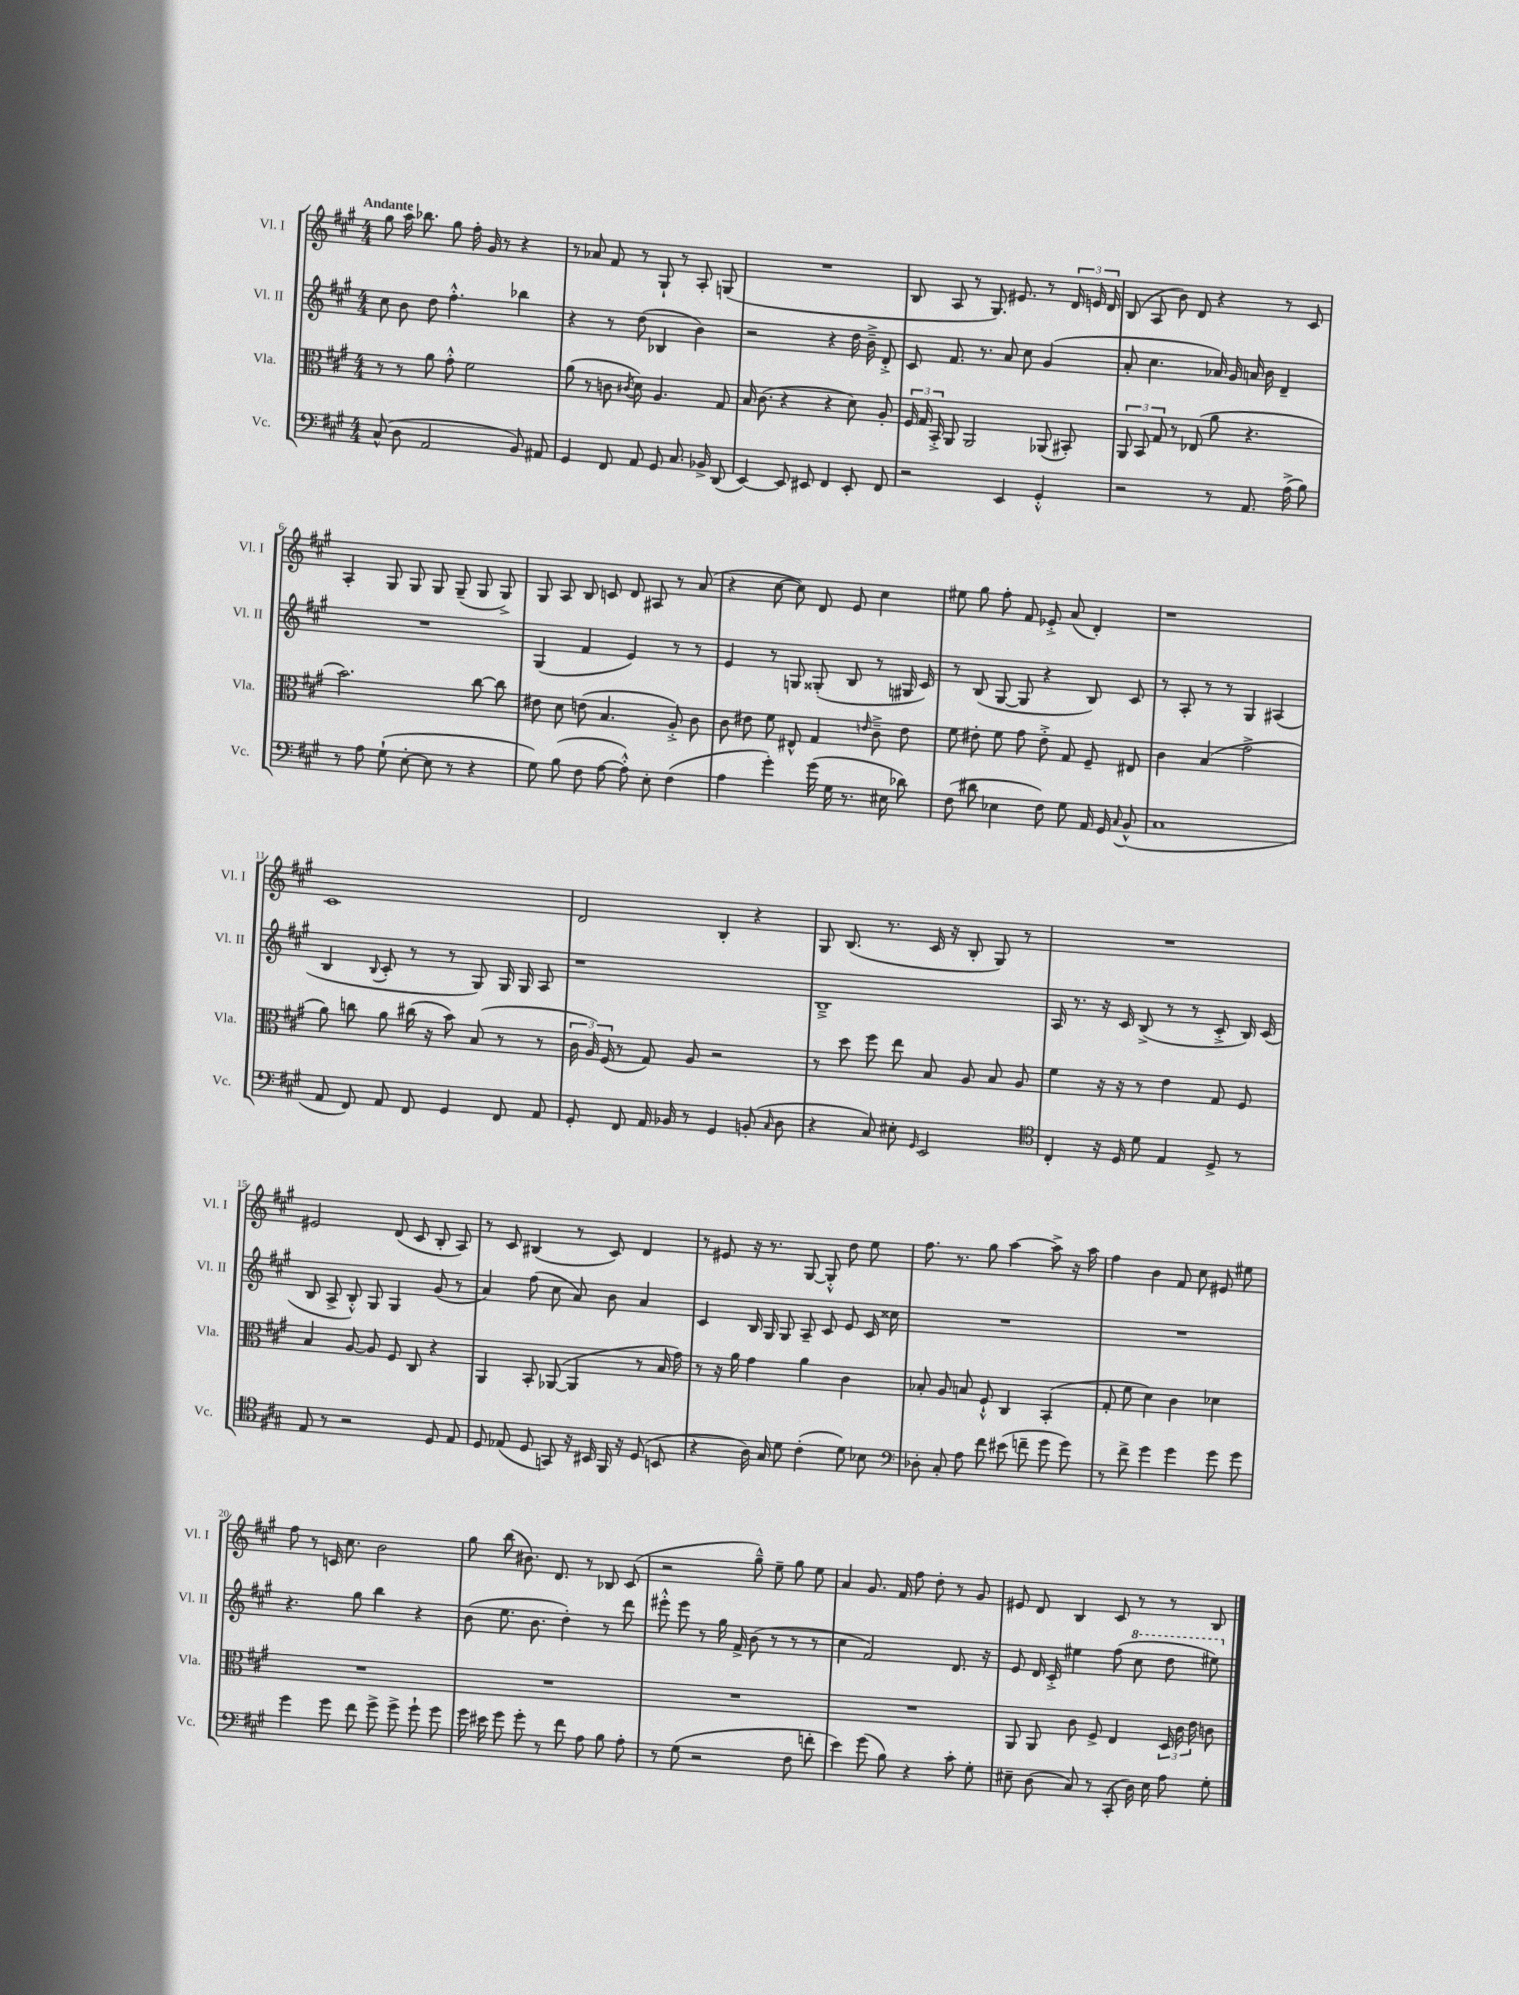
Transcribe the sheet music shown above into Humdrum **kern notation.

**kern	**kern	**kern	**kern
*staff4	*staff3	*staff2	*staff1
*clefF4	*clefC3	*clefG2	*clefG2
*k[f#c#g#]	*k[f#c#g#]	*k[f#c#g#]	*k[f#c#g#]
*M4/4	*M4/4	*M4/4	*M4/4
(8C#^^	8r	8cc#	8gg#
8D	8r	8b	16aa
.	.	.	8.bb-
2AA	8a	8dd	.
.	8g#'^^	4.ff#'^^	8gg#
.	2f#	.	16ff#'
.	.	.	16g#
.	.	.	8r
8BB)	.	4bb-	4r
8AA#	.	.	.
=	=	=	=
4GG#	(8a	4r	8r
.	8r	.	8a-
8FF#	8c	8r	8f#
.	8qc#	.	.
8AA	8d)	(8dd	8r
8GG#	4.A	4B-	8G#`
8.C#	.	.	8r
.	.	4b)	8A'
16BB-^	.	.	.
(8DD	8G#	.	(8G
=	=	=	=
[4EE)	16B	2r	1r
.	(8.c#	.	.
8EE]	4r	.	.
8EE#	.	.	.
4FF#	4r	4r	.
8EE#'	8d)	16dd	.
.	.	16b~^	.
8FF#	8A'	8d'^	.
=	=	=	=
2r	24F#	8c#	8B
.	24G#	.	.
.	24BB'^	.	.
.	8AA	8.f#	8A
.	2AA	.	8r
.	.	8.r	.
.	.	.	8.G#)
4EE	.	8a	.
.	.	.	8.e#
.	.	8cc#	.
4GG#'^^	(8AA-	(4g#	8r
.	8BB#')	.	24d
.	.	.	24e
.	.	.	24d
=	=	=	=
2r	12AA	8a'	(8B
.	12BB	.	.
.	.	4.cc#	8A
.	12G#	.	.
.	8r	.	8b)
.	(8E-	.	8d
8r	8a	16a-)	4r
.	.	16g#	.
8.AA	4.r	16a	.
.	.	16b	.
.	.	4d~	8r
(16A^	.	.	.
8B)	.	.	8c#
=	=	=	=
8r	2.b)	1r	4A'
8A	.	.	.
(8G#`	.	.	8G#
[8E'	.	.	8G#
8E]	.	.	8G#
8r	.	.	(8G#~
4r	[8cc#	.	8G#
.	8cc#]	.	8G#^)
=	=	=	=
8G#)	8e#	(4G#	8G#
(8B	8d	.	8A
8F#	(8e	4f#	8B
[8A	4.B	.	8c
8A'^^])	.	4e)	8d
8E'	.	.	8A#
(4F#	8A'^)	8r	8r
.	8c#	8r	(8a
=	=	=	=
4A	8c#	4e	4r
.	8e#	.	.
4g#')	8f#	8r	[8cc#
.	8E#^^	8G	8cc#])
(16g#	4G#	(8G##'	8d
16G#	.	.	.
8.r	.	8B	8e
.	16qqe	.	.
.	8c#~^	8r	4cc#
16E#	.	.	.
8d-)	8e	16G#	.
.	.	16c#)	.
=	=	=	=
(8F#	8f#	8r	8ee#
8d#	8e#'	(8B	8gg#
4E-	8f#	[8G#	8ff#'
.	8g#	8G#]	8f#
8F#)	8e#'^	4r	8e-'^
8G#	8G#	.	(8a
16AA	8F#~	8B)	4d')
16GG#	.	.	.
8qqC#	.	.	.
(8BB^^	8E#	8c#	.
=	=	=	=
1C#	4c#	8r	1r
.	.	8A'	.
.	(4B	8r	.
.	.	8r	.
.	2g#^	4G#	.
.	.	(4A#	.
=	=	=	=
8AA	8a)	4B	1c#
8FF#)	8cc	.	.
.	.	8qqB	.
8AA	8a	8c#'	.
8FF#	(16cc#	8r	.
.	16r	.	.
4GG#	8b)	8r	.
.	(8B	8G#)	.
8FF#	8r	16G#	.
.	.	16G#	.
8AA	8r	8A	.
=	=	=	=
8GG#'	24c#	1r	2d
.	24A)	.	.
.	(24F#	.	.
8FF#	8r	.	.
16AA	8G#)	.	.
16BB-	.	.	.
8r	8A	.	.
4GG#	2r	.	4B'
(8BB'	.	.	4r
16qqC#	.	.	.
8D	.	.	.
=	=	=	=
4r	8r	1B~^	8G#
.	8dd	.	(8.B
8C#)	8ff#	.	.
.	.	.	8.r
8E#'	8ee	.	.
16qqGG#	.	.	.
2EE	8B	.	16c#
.	.	.	16r
.	8A	.	8B'
.	8B	.	8G#)
.	8A	.	8r
=	=	=	=
*clefC4	*	*	*
4C#'	4f#	16A	1r
.	.	8.r	.
16r	16r	16r	.
16D	16r	16c#	.
8d	8r	(8B^	.
4E	4e	8r	.
.	.	8r	.
8D^	8G#	8c#'^	.
8r	8F#	16B)	.
.	.	(16c#	.
=	=	=	=
8E	4B	8B	2e#
8r	.	8A^	.
2r	[8A	8B'^^)	.
.	8A]	8G#	.
.	8F#	4G#	(8d
.	8C#	.	8c#
8D	4r	(8g#	8B'
8E	.	8r	8A)
=	=	=	=
8D	4AA	4a)	8r
(8E-	.	.	8c#
8D	8BB'	(8ff#	(4B#
8GG)	([8AA-	8cc#	.
16r	4AA-]	8a)	8r
16BB#	.	.	.
16FF#	.	8b	8c#)
16r	.	.	.
(8D	8r	4a	4d
8BB	16B	.	.
.	16g#)	.	.
=	=	=	=
4r	8r	4c#	8r
.	16r	.	8e#
.	16a	.	.
16A)	4g#	16B	16r
16G#	.	16G#	8.r
8d	.	8G#	.
(4c#'	4a	8A~	[8G#
.	.	8c#	8G#'^^]
8d)	4c#	8e	8dd
8B-	.	16c#	8ee
.	.	16cc##	.
=	=	=	=
*clefF4	*	*	*
8D-'	8B-'	1r	8.ff#
8C#'	8A	.	.
.	.	.	8.r
8A	8B	.	.
8f#	8F#`^^	.	8gg#
(8e#	4C#	.	[4aa
8f~	.	.	.
8g#	(4BB'	.	8aa^]
8g#)	.	.	16r
.	.	.	16aa
=	=	=	=
8r	8G#'	1r	4ff#
8f#^	8f#	.	.
4g#	4d)	.	4b
4g#	4c#	.	8f#
.	.	.	8cc#
8g#	4d-	.	8e#
8g#	.	.	8ee#
=	=	=	=
4g#	1r	4.r	8ff#
.	.	.	8r
8g#	.	.	16c
.	.	.	8.cc#
8f#	.	8gg#	.
8g#^	.	4bb	2b
8g#^	.	.	.
8g#`	.	4r	.
8g#	.	.	.
=	=	=	=
16g#	1r	(8b	8gg#
16e#	.	.	.
8g#	.	8.ee	(8bb
8g#'	.	.	8.b#)
.	.	8.b	.
8r	.	.	.
.	.	.	8.d
8f#	.	4dd')	.
8A	.	.	8r
8B	.	8r	8B-
8A'	.	8ddd	(8c#
=	=	=	=
8r	1r	8eee#'^^	2r
(8G#	.	8eee#	.
2r	.	8r	.
.	.	16gg#	.
.	.	16f#^	.
.	.	(8b	8gg#~^^)
.	.	8r	8ee~
8F#	.	8r	8gg#
8f'	.	8r	8ee
=	=	=	=
4e)	1r	4cc#	4a
(8g#	.	2f#)	8.g#
8B)	.	.	.
.	.	.	16f#
4r	.	.	8ff#
.	.	.	8dd'
8c#'	.	8.d	8r
8G#'	.	.	8g#
.	.	16r	.
=	=	=	=
8E#~	8AA	8e	8e#
(8D	8AA	16d	8d
.	.	16c#'^	.
8C#)	8c#	4ee#	4B
8r	8F#^	.	.
(8CC#'	4E	(8ff#	8c#
16D)	.	8ccc#	8r
16E#	.	.	.
8A	24D	8ddd	8r
.	24c#	.	.
.	24e	.	.
8G#'	8c	8eee#)	8B
==	==	==	==
*-	*-	*-	*-
